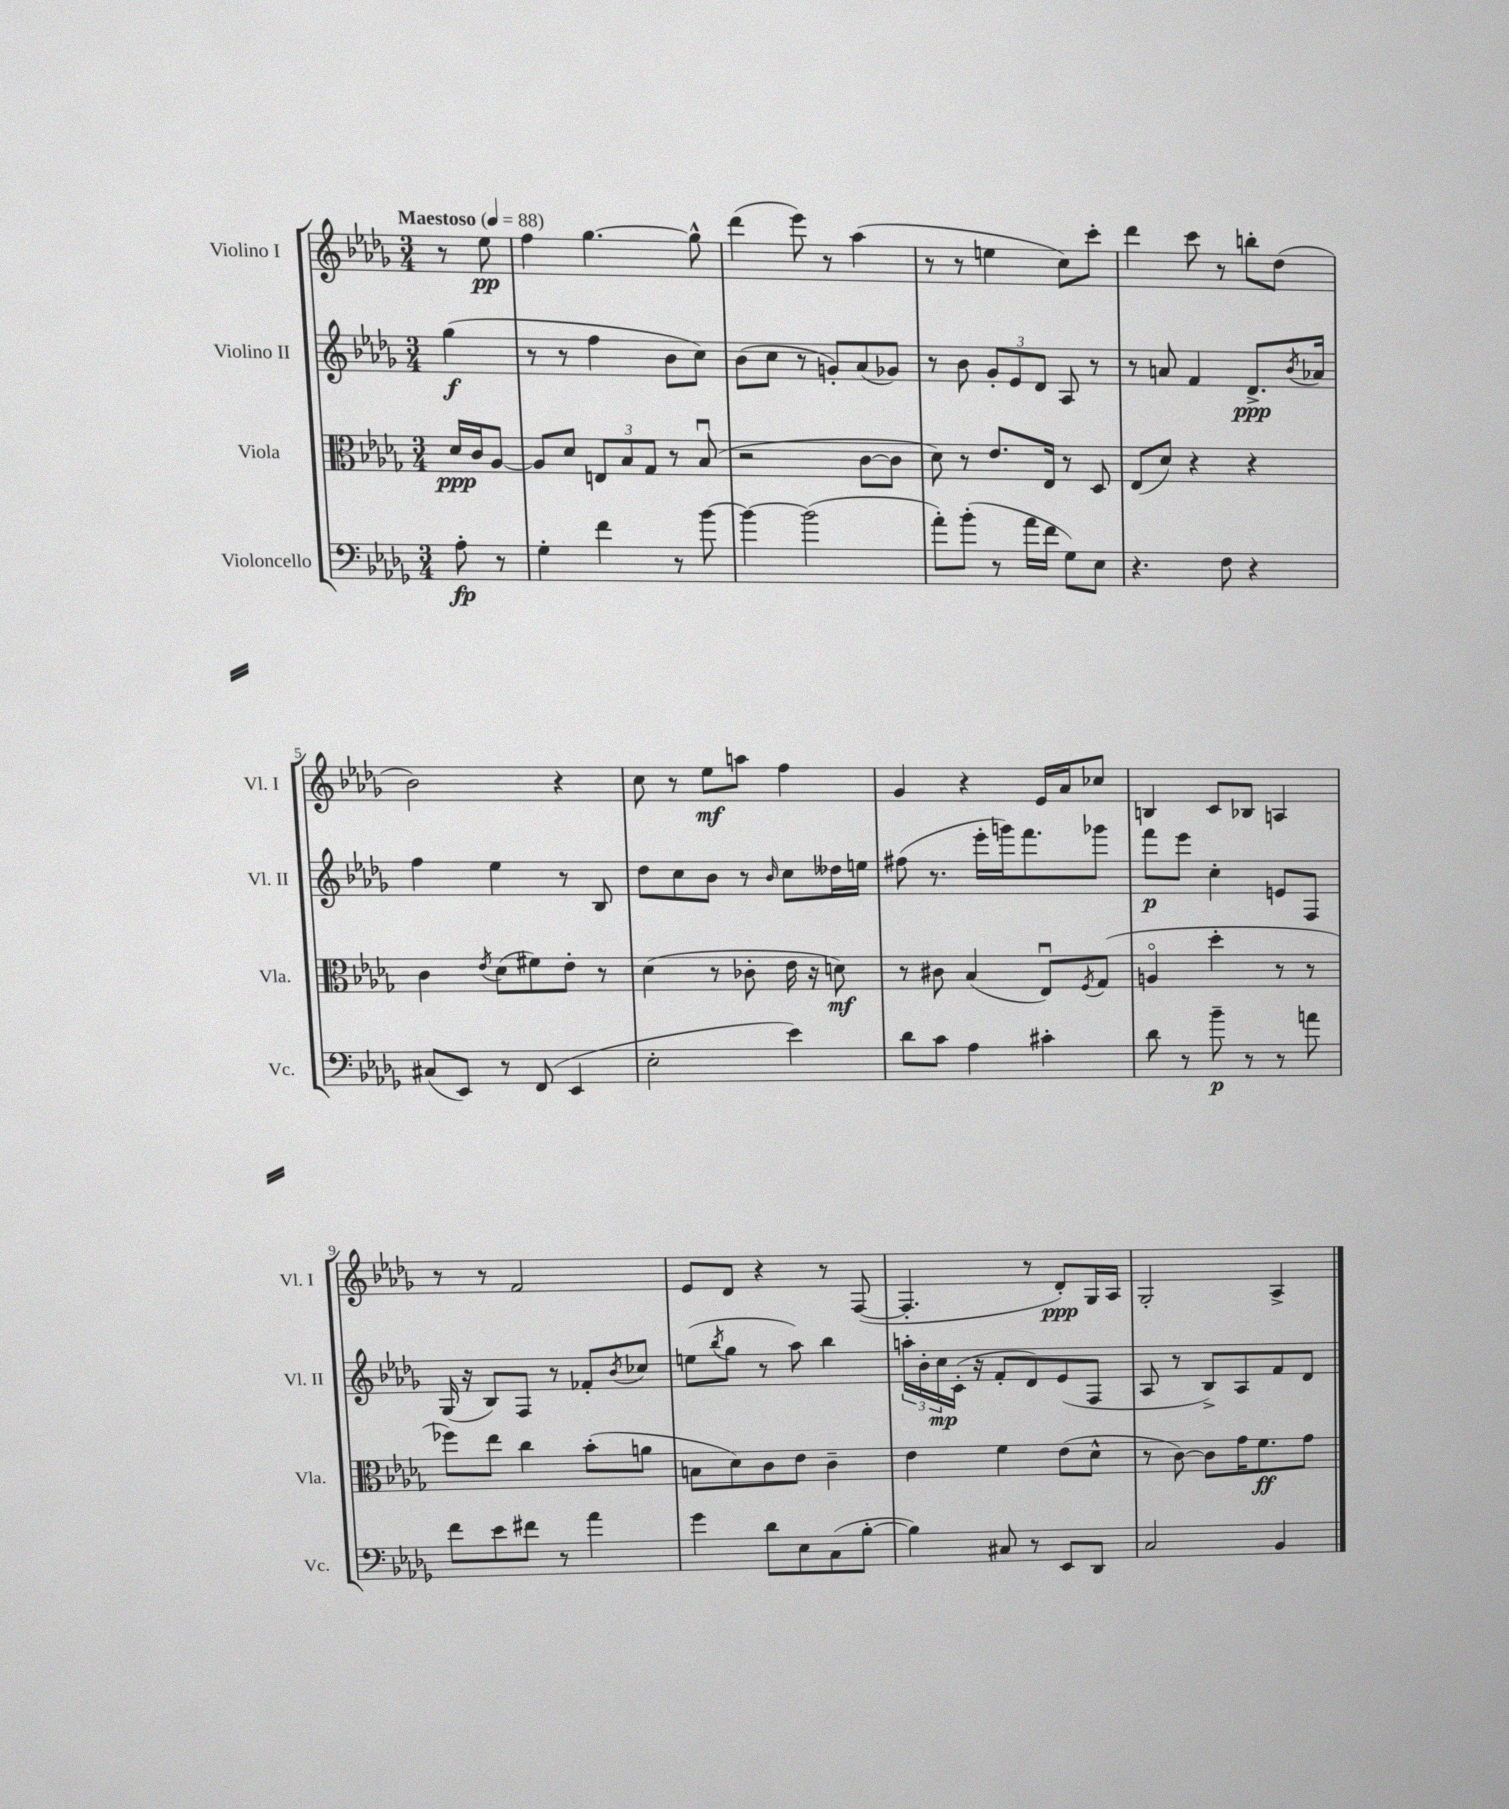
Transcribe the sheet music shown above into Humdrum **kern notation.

**kern	**kern	**kern	**kern
*staff4	*staff3	*staff2	*staff1
*clefF4	*clefC3	*clefG2	*clefG2
*k[b-e-a-d-g-]	*k[b-e-a-d-g-]	*k[b-e-a-d-g-]	*k[b-e-a-d-g-]
*M3/4	*M3/4	*M3/4	*M3/4
*MM88	*MM88	*MM88	*MM88
8A-'	16d-	(4gg-	8r
.	16c	.	.
8r	[8A-	.	8ee-
=	=	=	=
4G-'	8A-]	8r	4ff
.	8d-	8r	.
4f	12E	4ff	[4.gg-
.	12B-	.	.
.	12G-	.	.
8r	8r	8b-	.
[8b-	(8B-u	8cc)	8gg-^^]
=	=	=	=
4b-_	2r	(8b-	(4ddd-
.	.	8cc	.
(2b-]	.	8r	8eee-)
.	.	8g')	8r
.	[8c	(8a-	(4aa-
.	8c]	8g-)	.
=	=	=	=
8a-')	8d-)	8r	8r
(8b-'	8r	8b-	8r
8r	8.e-	12g-'	4ee
.	.	12e-	.
16a-	.	.	.
.	.	12d-	.
16f	16E-	.	.
8G-)	8r	8A-	8cc)
8E-	8D-	8r	8ccc'
=	=	=	=
4.r	(8E-	8r	4ddd-
.	8d-)	8a	.
.	4r	4f	8ccc
8F	.	.	8r
4r	4r	8.d-^	8bb'
.	.	.	(8dd-
.	.	8qb-	.
.	.	16a-	.
=	=	=	=
(8C#	4c	4ff	2b-)
8EE-)	.	.	.
.	8qe-	.	.
8r	(8d-	4ee-	.
(8FF	8f#)	.	.
4EE-	8e-'	8r	4r
.	8r	8B-	.
=	=	=	=
2E-'	(4d-	8dd-	8cc
.	.	8cc	8r
.	8r	8b-	8ee-
.	8c-'	8r	8aa
.	.	16qqb-	.
4e-)	16e-	8cc	4ff
.	16r	.	.
.	8d)	16dd--	.
.	.	16ee	.
=	=	=	=
8d-	8r	(8ff#	4g-
8c	8c#	8.r	.
4A-	(4B-	.	4r
.	.	16eee-'	.
.	.	16ggg)	.
.	.	8.fff	.
4c#'	8E-u)	.	16e-
.	.	.	16a-
.	8qF	.	.
.	(8G-	8ggg-	8cc-
=	=	=	=
8d-	4Ao	8fff	4B
8r	.	8eee-	.
8b-~	4dd-'	4cc'	8c
8r	.	.	8B-
8r	8r	8e	4A
8a	8r	8F	.
=	=	=	=
8f	8ff-)	(16G-	8r
.	.	16r	.
8e-	8ee-	8B-)	8r
8f#	4cc	8F	2f
8r	.	8r	.
4a-	(8b-'	8f-'	.
.	.	8qb-	.
.	8a	8cc-	.
=	=	=	=
4g-	8B	(8ee	8e-
.	.	8qbb-	.
.	8d-)	8gg-	8d-
8d-	8c	8r	4r
8E-	8e-	8aa-)	.
(8C	4c~	4bb-	8r
[8B-'	.	.	([8F
=	=	=	=
4B-])	4e-	24aa'	4.F']
.	.	24b-'	.
.	.	24cc	.
.	.	(16c'	.
.	.	16r	.
8C#	4f	8f'	.
8r	.	8d-)	8r
8EE-	(8e-	(8e-	8d-')
8DD-	8d-^^	8F	16G-
.	.	.	16A-
=	=	=	=
2C	8r	8A-	2G-'
.	[8c)	8r	.
.	8c]	8B-^)	.
.	16g-	8A-	.
.	8.f	.	.
4BB-	.	8f	4A-^
.	8g-	8d-	.
==	==	==	==
*-	*-	*-	*-
